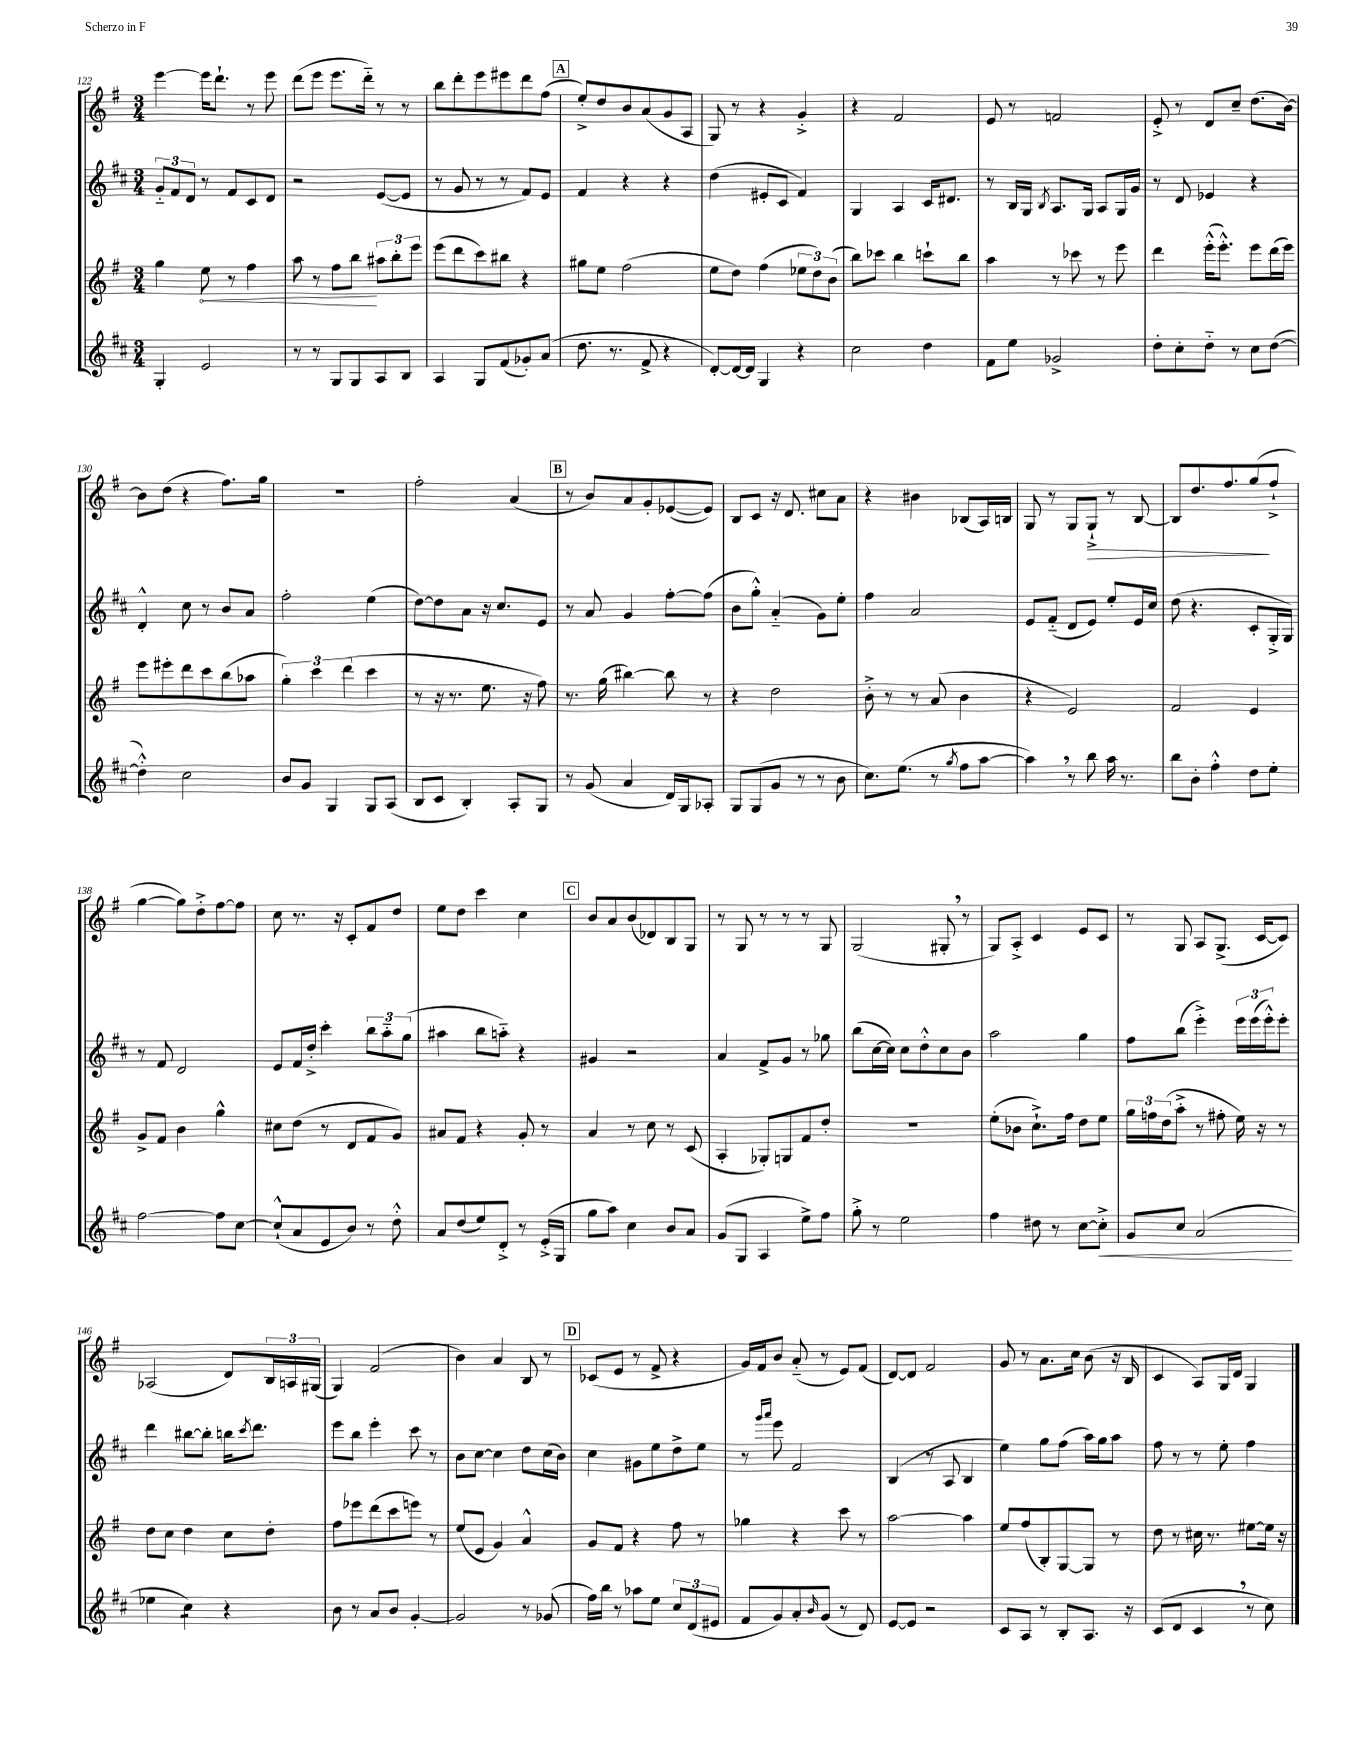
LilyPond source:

<<
\new StaffGroup <<
\new Staff = "s0" {
    \clef treble \key g \major \numericTimeSignature \time 3/4
    e'''4~ e'''16 d'''8.-! r8 e'''8 |
    d'''8( e'''8 e'''8. d'''16-_) r8 r8 |
    b''8 d'''8-. e'''8 eis'''8 d'''8 fis''8( |
    \mark \markup { \box "A" } e''8-.->) d''8 b'8 a'8( g'8 a8 |
    g8) r8 r4 g'4-.-> |
    r4 fis'2 |
    e'8 r8 f'2 |
    e'8-.-> r8 d'8 c''8-- d''8.( b'16~) |
    b'8 d''8( r4 fis''8.) g''16 |
    R2. |
    fis''2-. a'4( |
    \mark \markup { \box "B" } r8 b'8) a'8 g'8-. ees'8~( ees'8) |
    b8 c'8 r16 d'8. cis''8 a'8 |
    r4 bis'4 bes8( a16) b16 |
    g8 r8 g8 g8-!->\> r8 b8~ |
    b8 d''8. fis''8. g''8\!( fis''8-!-> |
    g''4~ g''8) d''8-.-> fis''8~ fis''8 |
    c''8 r8. r16 c'8-. fis'8 d''8 |
    e''8 d''8 c'''4 c''4 |
    \mark \markup { \box "C" } b'8 a'8 b'8( des'8) b8 g8 |
    r8 g8 r8 r8 r8 g8 |
    g2( gis8-. \breathe r8 |
    g8) a8-.-> c'4 e'8 c'8 |
    r8 g8 a8 g8.->( c'16~ c'8) |
    aes2( d'8) \tuplet 3/2 { b16 a16 gis16( } |
    g4) fis'2( |
    b'4) a'4 b8 r8 |
    \mark \markup { \box "D" } ces'8( e'8 r8 fis'8-> r4 |
    g'16) fis'16 b'8 a'8-_( r8 e'8) fis'8( |
    d'8~) d'8 fis'2 |
    g'8 r8 a'8. c''16 b'8( r16 b16 |
    c'4 a8) g16 d'16 g4 \bar "|." |
}
\new Staff = "s1" {
    \clef treble \key d \major \numericTimeSignature \time 3/4
    \tuplet 3/2 { g'8-_ fis'8 d'8 } r8 fis'8 cis'8 d'8 |
    r2 e'8~( e'8 |
    r8 g'8 r8 r8 fis'8) e'8 |
    \mark \markup { \box "A" } fis'4 r4 r4 |
    d''4( eis'8-. cis'8 fis'4) |
    g4 a4 cis'16 dis'8. |
    r8 b16 g16 \acciaccatura { b8 } a8. g16 a8 g16 g'16 |
    r8 d'8 ees'4 r4 |
    d'4-.-^ cis''8 r8 b'8 a'8 |
    fis''2-. e''4( |
    d''8~) d''8 a'8 r16 cis''8. e'8 |
    \mark \markup { \box "B" } r8 a'8 g'4 fis''8~-. fis''8( |
    b'8 g''8-.-^) a'4-_( g'8) e''8-. |
    fis''4 a'2 |
    e'8 fis'8-_( d'8 e'8) e''8-. e'16 cis''16 |
    d''8( r4. cis'8-. g16-.-> g16) |
    r8 fis'8 d'2 |
    e'8 fis'16 d''16-.-> cis'''4-. \tuplet 3/2 { b''8 a''8-_ g''8( } |
    ais''4 b''8 a''8-_) r4 |
    \mark \markup { \box "C" } gis'4 r2 |
    a'4 fis'8-> g'8 r8 ges''8 |
    b''8( cis''16~ cis''16) cis''8 d''8-.-^ cis''8 b'8 |
    a''2 g''4 |
    fis''8 b''8( e'''4-.->) \tuplet 3/2 { e'''16 e'''16( e'''16-.-^) } e'''8-. |
    d'''4 bis''8~ bis''8-. b''16 \acciaccatura { cis'''8 } d'''8. |
    e'''8 b''8 e'''4-. cis'''8 r8 |
    b'8 cis''8~ cis''4 d''8 cis''16( b'16) |
    \mark \markup { \box "D" } cis''4 gis'8 e''8 d''8-> e''8 |
    r8 \grace { g'''16 a'''16 } e'''8 fis'2 |
    b4( r8 a8 b4 |
    e''4) g''8 fis''8( a''16) g''16 a''8 |
    fis''8 r8 r8 e''8-. fis''4 \bar "|." |
}
\new Staff = "s2" {
    \clef treble \key g \major \numericTimeSignature \time 3/4
    g''4 \once \override Hairpin.circled-tip = ##t e''8\< r8 fis''4 |
    a''8 r8 fis''8 b''8\! \tuplet 3/2 { ais''8 b''8-. e'''8 } |
    e'''8( d'''8 c'''8) bis''8 r4 |
    \mark \markup { \box "A" } gis''8 e''8 fis''2( |
    e''8 d''8) fis''4( \tuplet 3/2 { ees''8 d''8) b'8( } |
    b''8) ces'''8 b''4 c'''8-! b''8 |
    a''4 r8 ces'''8 r8 e'''8 |
    d'''4 e'''16-.-^( e'''8.-.-^) e'''8 d'''16( e'''16) |
    e'''8 eis'''8-. d'''8 c'''8 b''8( aes''8 |
    \tuplet 3/2 { g''4-.) c'''4 d'''4( } c'''4 |
    r8 r16 r8. e''8. r16 fis''8) |
    \mark \markup { \box "B" } r8. g''16( bis''4~) bis''8 r8 |
    r4 d''2 |
    b'8-.-> r8 r8 a'8( b'4 |
    r4 e'2) |
    fis'2 e'4 |
    g'8-> fis'8 b'4 g''4-^ |
    cis''8 d''8( r8 d'8 fis'8 g'8) |
    ais'8 fis'8 r4 g'8-. r8 |
    \mark \markup { \box "C" } a'4 r8 c''8 r8 c'8( |
    a4-. ges8-.) g8 fis'8 d''8-. |
    R2. |
    e''8-.( bes'8 c''8.-!->) fis''16 d''8 e''8 |
    \tuplet 3/2 { g''16 f''16 d''16( } a''8-.-> r8 fis''8-. e''16) r16 r8 |
    d''8 c''8 d''4 c''8 d''8-. |
    fis''8 ees'''8 d'''8( c'''8 e'''8) r8 |
    e''8( e'8 g'4) a'4-^ |
    \mark \markup { \box "D" } g'8 fis'8 r4 fis''8 r8 |
    ges''4 r4 c'''8 r8 |
    a''2~ a''4 |
    e''8 fis''8( b8-.) g8~ g8 r8 |
    d''8 r8 cis''16 r8. eis''8~ eis''16 r16 \bar "|." |
}
\new Staff = "s3" {
    \clef treble \key d \major \numericTimeSignature \time 3/4
    g4-. e'2 |
    r8 r8 g8 g8 a8 b8 |
    a4 g8 fis'8( ges'8-.) a'8( |
    \mark \markup { \box "A" } d''8. r8. fis'8-> r4 |
    d'8~-.) d'16~ d'16 g4 r4 |
    cis''2 d''4 |
    fis'8 e''8 ges'2-> |
    d''8-. cis''8-. d''8-_ r8 cis''8 d''8~( |
    d''4-.-^) cis''2 |
    b'8 g'8 g4 g8 a8( |
    b8 cis'8 b4-.) a8-. g8 |
    \mark \markup { \box "B" } r8 g'8( a'4 d'16) g16 aes8-. |
    g8 g8( g'8 r8 r8 b'8 |
    cis''8.) e''8.( r8 \acciaccatura { g''8 } fis''8 a''8~ |
    a''4) \breathe r8 b''8 a''16 r8. |
    b''8 b'8-. fis''4-.-^ d''8 e''8-. |
    fis''2~ fis''8 cis''8~ |
    cis''8-!-^( a'8 e'8 b'8) r8 d''8-.-^ |
    a'8 d''8( e''8) d'8-.-> r8 e'16-.->( g16 |
    \mark \markup { \box "C" } g''8 a''8) cis''4 b'8 a'8 |
    g'8( g8 a4 e''8->) fis''8 |
    g''8-.-> r8 e''2 |
    fis''4 dis''8 r8 cis''8~ cis''8-.->\< |
    g'8 cis''8 a'2\!( |
    ees''4 cis''4:8) r4 |
    b'8 r8 a'8 b'8 g'4~-. |
    g'2 r8 ges'8( |
    \mark \markup { \box "D" } fis''16) b''16 r8 aes''8 e''8 \tuplet 3/2 { cis''8 d'8( eis'8 } |
    fis'8 g'8) a'8-. \grace { b'16 } g'8( r8 d'8) |
    e'8~ e'8 r2 |
    cis'8 a8 r8 b8-. a8. r16 |
    cis'8( d'8 cis'4 \breathe r8 cis''8) \bar "|." |
}
>>
>>
\layout { \context { \Score currentBarNumber = #122 } }
